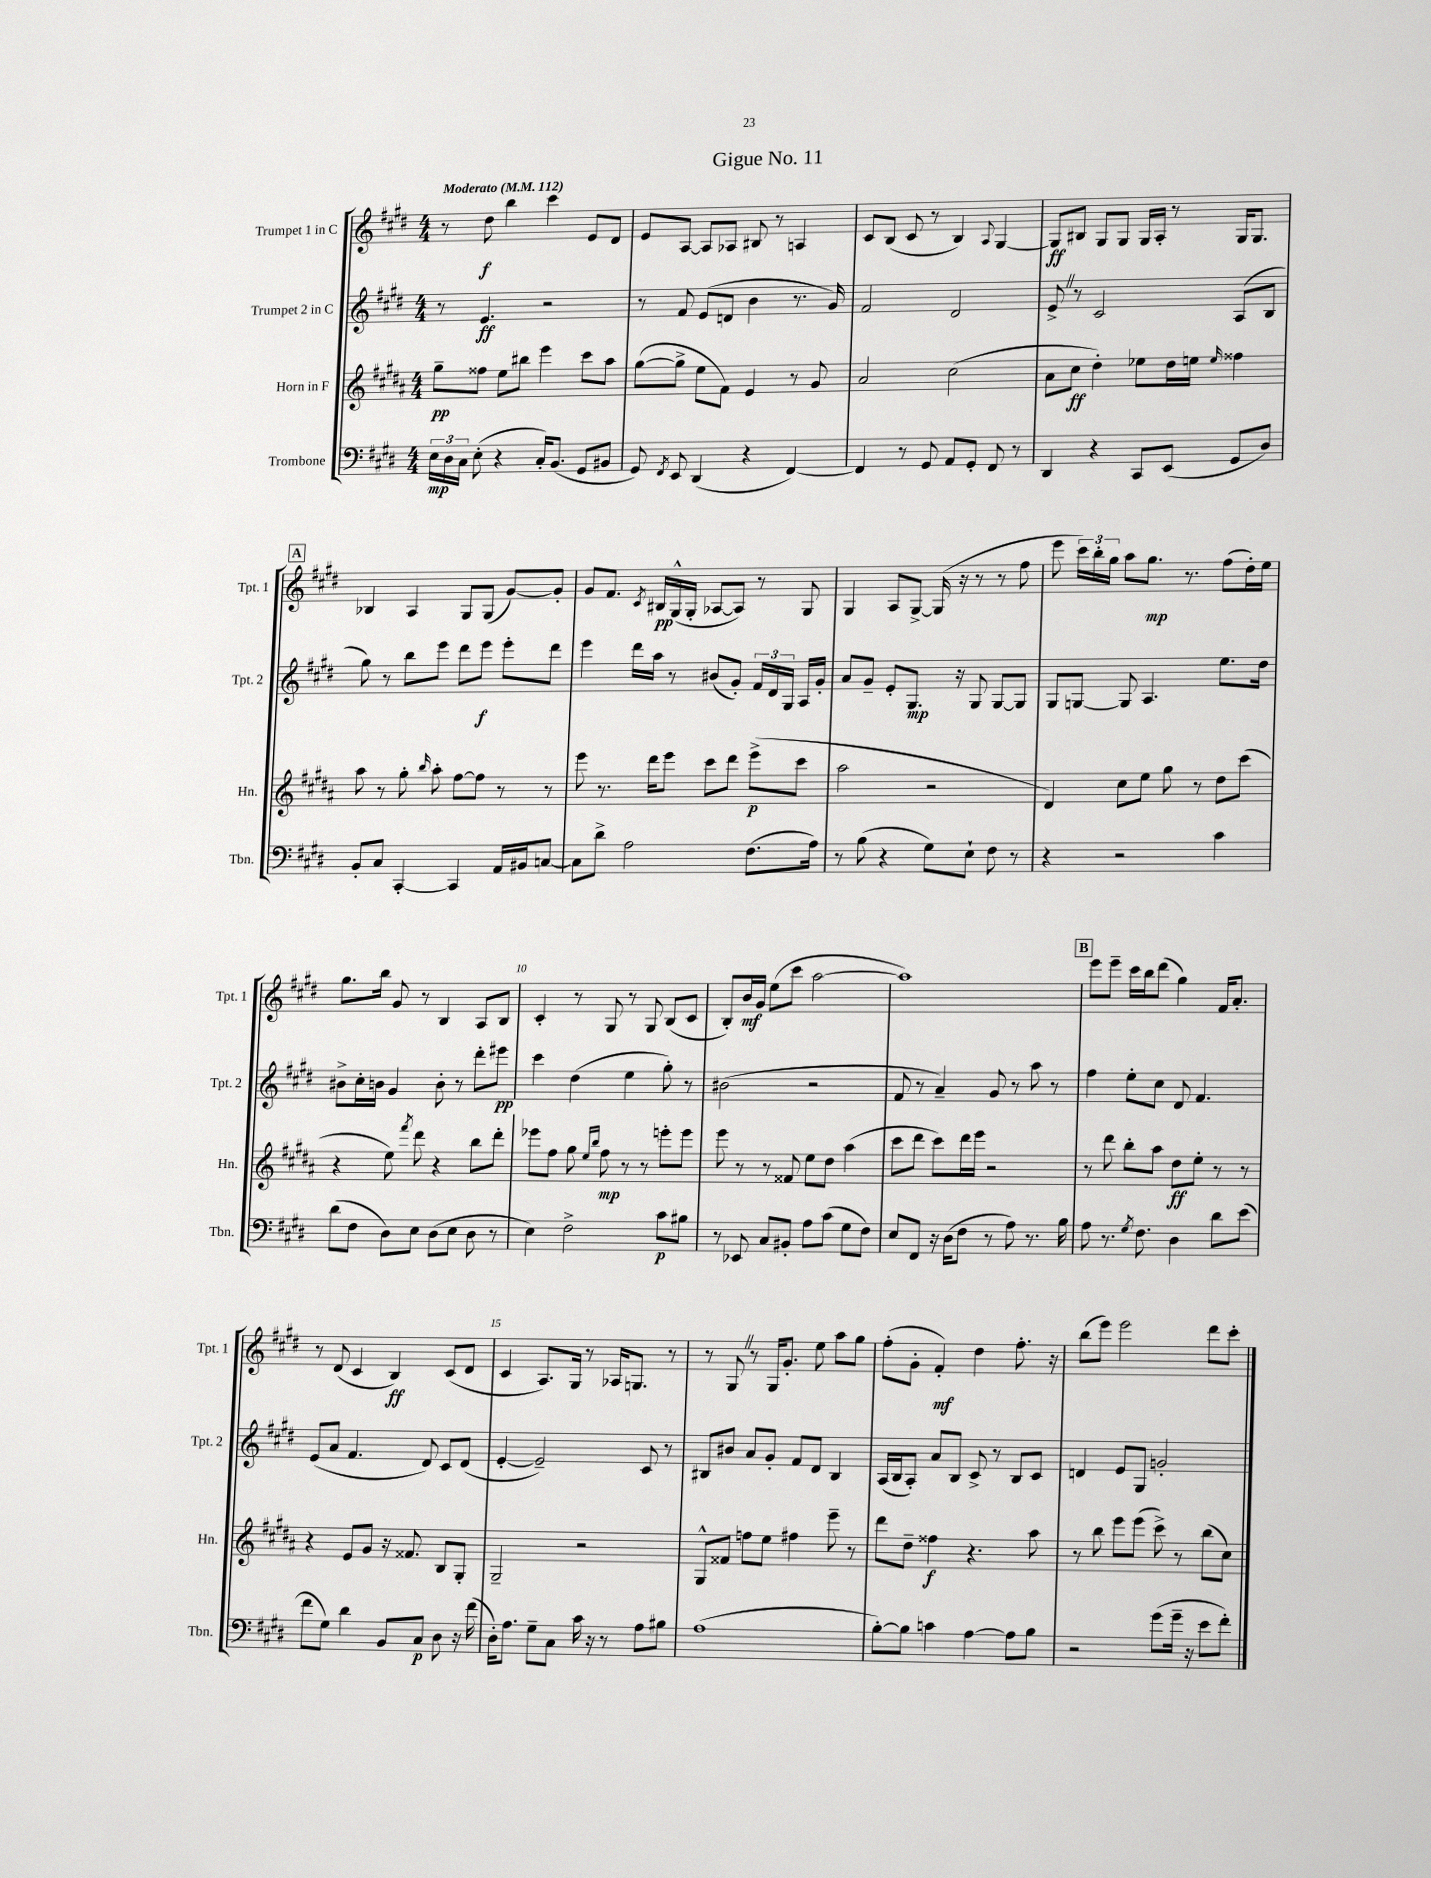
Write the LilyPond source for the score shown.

\header { title = "Gigue No. 11" }
<<
\new StaffGroup <<
\new Staff = "s0" \with { instrumentName = "Trumpet 1 in C" shortInstrumentName = "Tpt. 1" } {
    \clef treble \key e \major \numericTimeSignature \time 4/4 \tempo "Moderato" 4 = 112
    \autoBeamOff r8 dis''8\f b''4 cis'''4 e'8[ dis'8] |
    e'8[ a8]~ a8[ aes8] bis8 r8 a4 |
    cis'8[ b8]( cis'8 r8 b4) \appoggiatura { a8 } gis4~ |
    gis8[\ff bis8] gis8[ gis8] gis16[ a16]-. r8 gis16[ gis8.] |
    \mark \markup { \box "A" } bes4 a4 gis8[ gis8]( gis'8[~) gis'8]-. |
    gis'8[ fis'8.] \acciaccatura { cis'8 } bis16[\pp gis16-^( gis16]-. aes8[~ aes8]) r8 gis8 |
    gis4 a8[ gis8]~-> gis16( r16 r8 r8 fis''8 |
    e'''8 \tuplet 3/2 { cis'''16[) b''16-. gis''16] } a''8[ gis''8.]\mp r8. fis''8[( dis''16-.) e''16] |
    gis''8.[ b''16] gis'8 r8 b4 a8[ b8] |
    cis'4-. r8 gis8 r8 gis8 b8[( cis'8] |
    b8[-.) b'16\mf gis'16] e''8[( cis'''8] a''2~ |
    a''1) |
    \mark \markup { \box "B" } e'''8[ e'''8]-- cis'''16[ b''16 dis'''8]( gis''4) fis'16[ a'8.]-. |
    r8 dis'8( cis'4 b4\ff) cis'8[( dis'8] |
    cis'4 a8.[) gis16] r8 aes16[ g8.] r8 |
    r8 gis8 \once \override BreathingSign.text = \markup { \musicglyph "scripts.caesura.straight" } \breathe r8 gis16[ gis'8.]-. e''8 a''8[ gis''8] |
    fis''8[-.( gis'8]-. fis'4-.\mf) dis''4 fis''8.-. r16 |
    b''8[( e'''8]) e'''2 dis'''8[ cis'''8]-. \bar "|." |
}
\new Staff = "s1" \with { instrumentName = "Trumpet 2 in C" shortInstrumentName = "Tpt. 2" } {
    \clef treble \key e \major \numericTimeSignature \time 4/4
    \autoBeamOff r8 e'4.\ff r2 |
    r8 fis'8 e'8[( d'8] b'4 r8. gis'16) |
    fis'2 dis'2 |
    e'8-> \once \override BreathingSign.text = \markup { \musicglyph "scripts.caesura.straight" } \breathe r8 cis'2 a8[( b8] |
    \mark \markup { \box "A" } gis''8) r8 b''8[ e'''8] dis'''8[ e'''8]\f e'''8[-. dis'''8] |
    e'''4 dis'''16[ a''16] r8 bis'8[( gis'8]-.) \tuplet 3/2 { fis'16[ dis'16 gis16] } a16[ gis'16]-. |
    a'8[ gis'8]-- e'8[-. gis8.]\mp r16 gis8 gis8[~ gis8] |
    gis8[ g8]~ g8 a4. e''8.[ dis''16] |
    bis'8[-> cis''16-. b'16] gis'4 b'8-. r8 dis'''8[-. eis'''8]\pp |
    cis'''4 dis''4( e''4 gis''8-.) r8 |
    bis'2( r2 |
    fis'8 r8 a'4--) gis'8 r8 a''8 r8 |
    \mark \markup { \box "B" } fis''4 e''8[-. cis''8] dis'8 fis'4. |
    e'8[( a'8] fis'4. dis'8) cis'8[ dis'8]( |
    e'4~-. e'2--) cis'8 r8 |
    bis8[ bis'8] a'8[ gis'8]-. fis'8[ dis'8] bis4 |
    a16[( b16 a8]-.) a'8[ b8] cis'8-> r8 b8[ cis'8] |
    d'4 e'8[ gis8] g'2-. \bar "|." |
}
\new Staff = "s2" \with { instrumentName = "Horn in F" shortInstrumentName = "Hn." } {
    \clef treble \key b \major \numericTimeSignature \time 4/4
    \autoBeamOff gis''8[--\pp fisis''8] e''8[ bis''8] e'''4 cis'''8[ ais''8] |
    gis''8[~( gis''8]-> e''8[ fis'8]) e'4 r8 gis'8 |
    ais'2 cis''2( |
    ais'8[ cis''8]\ff dis''4-.) ees''8[ dis''16 e''16] \grace { e''16 } fisis''4 |
    \mark \markup { \box "A" } ais''8 r8 gis''8-. \grace { b''16 } ais''8-. fis''8[~ fis''8] r8 r8 |
    e'''8 r8. dis'''16[ e'''8] cis'''8[ dis'''8] e'''8[->\p( cis'''8] |
    ais''2 r2 |
    dis'4) cis''8[ e''8] gis''8 r8 dis''8[ cis'''8]( |
    r4 e''8) \acciaccatura { fis'''8 } dis'''8 r4 b''8[ dis'''8]-. |
    ees'''8[ fis''8] gis''8 \grace { e''16[ b''16] } fis''8\mp r8 r8 e'''8[-. e'''8] |
    e'''8 r8 r8 fisis'8 e''8[ dis''8] ais''4( |
    cis'''8[ dis'''8] cis'''8[) dis'''16 e'''16] r2 |
    \mark \markup { \box "B" } r8 dis'''8 b''8[-. ais''8] dis''8[\ff e''8]-. r8 r8 |
    r4 e'8[ gis'8] r16 fisis'8. b8[ gis8]-. |
    gis2-- r2 |
    gis8[-^ fisis'8] f''8[ e''8] fis''4 e'''8-- r8 |
    dis'''8[ dis''8]-- fisis''4\f r4. ais''8 |
    r8 b''8 e'''8[ e'''8]( cis'''8->) r8 b''8[( cis''8]) \bar "|." |
}
\new Staff = "s3" \with { instrumentName = "Trombone" shortInstrumentName = "Tbn." } {
    \clef bass \key e \major \numericTimeSignature \time 4/4
    \autoBeamOff \tuplet 3/2 { e16[\mp dis16 cis16] } e8-.( r4 cis16[-.) b,8.]( gis,8[ bis,8] |
    gis,8) \acciaccatura { fis,8 } e,8 dis,4( r4 fis,4~) |
    fis,4 r8 gis,8 a,8[ gis,8]-. fis,8 r8 |
    dis,4 r4 cis,8[ e,8]( gis,8[ dis8]) |
    \mark \markup { \box "A" } b,8[-. cis8] cis,4~-. cis,4 a,16[ bis,16 c8]~ |
    c8[ dis'8]-> a2 fis8.[( a16]) |
    r8 b8( r4 gis8[) e8]-! fis8 r8 |
    r4 r2 cis'4 |
    dis'8[( fis8] dis8[) e8] dis8[( e8] dis8 r8 |
    e4) fis2-> cis'8[\p bis8] |
    r8 ees,8 cis8[ bis,8]-. a8[ cis'8]( gis8[ fis8]) |
    e8[ fis,8] r16 dis16[( fis8] r8 a8) r8. b16 |
    \mark \markup { \box "B" } a8 r8. \acciaccatura { gis8 } fis8. dis4 dis'8[ e'8]( |
    fis'8[ gis8]) dis'4 b,8[ cis8]\p dis8 r16 fis'16( |
    dis16[-.) a8.] gis8[-- cis8] cis'16 r16 r8 a8[ bis8] |
    a1( |
    b8[~-.) b8] c'4 a4~ a8[ b8] |
    r2 gis'8[( gis'16]-- r16 e'8[ fis'8]-.) \bar "|." |
}
>>
>>
\layout { \context { \Score \override BarNumber.break-visibility = ##(#f #t #t) barNumberVisibility = #(every-nth-bar-number-visible 5) } }
